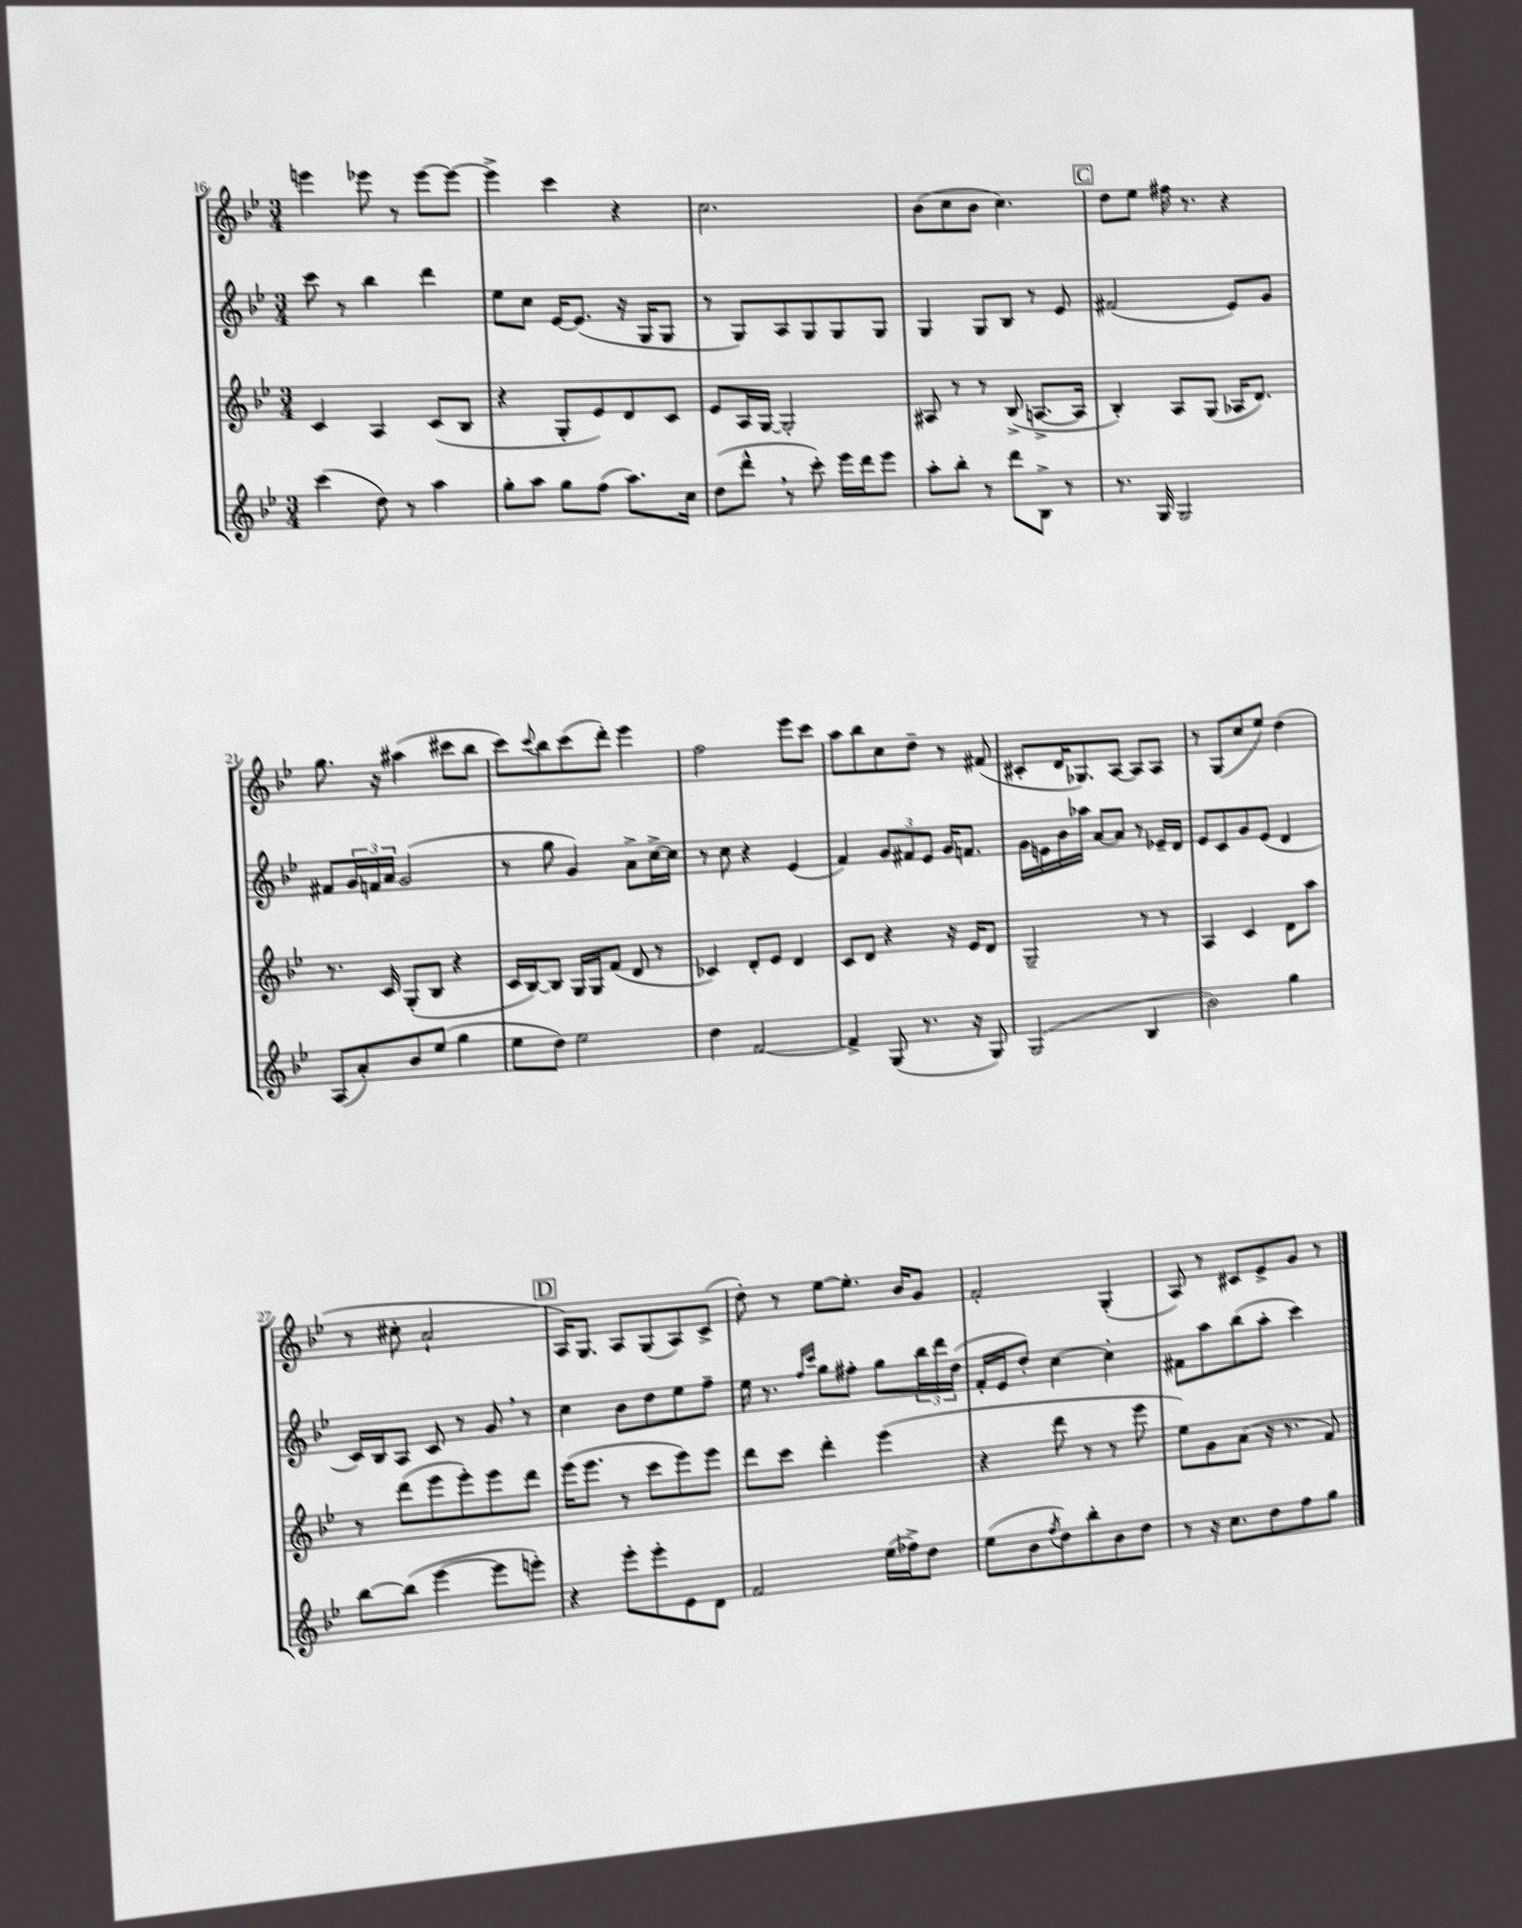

**kern	**kern	**kern	**kern
*part4	*part3	*part2	*part1
*staff4	*staff3	*staff2	*staff1
*clefG2	*clefG2	*clefG2	*clefG2
*k[b-e-]	*k[b-e-]	*k[b-e-]	*k[b-e-]
*M3/4	*M3/4	*M3/4	*M3/4
=16	=16	=16	=16
(4ccc\	4c/	8ccc\	4eeen\
.	.	8r	.
8dd\)	4A/	4bb-\	8eee-X\
8r	.	.	8r
4aa\	(8c/L	4ddd\	[8eee-\L
.	8B-/J	.	8eee-\J_
=17	=17	=17	=17
8gg'\L	4r	8ee-\L	4eee-^\]
8aa\J	.	8cc\J	.
8gg\L	8G'/L	[16e-/KL	4ccc\
.	.	(8.e-/J]	.
(8ff\J	8e-/)	.	.
8.aa\L)	8d/	16r	4r
.	.	16G/KL	.
.	8c/J	8G/J	.
16cc\Jk	.	.	.
=18	=18	=18	=18
(8dd\L	8e-/L	8r	2.cc\
8ddd^^,\J	16A/L	8G/L)	.
.	[16G/JJ	.	.
8r	2G'/]	8A/	.
8ccc'\)	.	8G/	.
16eee-\LL	.	8G/	.
16ddd\J	.	.	.
8eee-\J	.	8G/J	.
=19	=19	=19	=19
8aa'\L	8A#X/	4G/	(8b-\L
8bb-'\J	8r	.	8cc\
8r	8r	8G/L	8b-\J
8ddd\L	(8B-^/	8B-/J	4.cc\)
8B-^\J	[8.An^/L	8r	.
8r	.	8e-/	.
.	16A/Jk]	.	.
!!LO:REH:place=s1:t=C
=20	=20	=20	=20
8.r	4B-'/)	(2f#X/	8dd\L
.	.	.	8ee-\J
16G/	.	.	.
2G/	8A/L	.	16ff#X\
.	.	.	8.r
.	(8G/J	.	.
.	16A-X/KL	8e-/L)	4r
.	8.d/J)	.	.
.	.	8g/J	.
!!LO:LB:g=z
=21	=21	=21	=21
(8A/L	8.r	8f#X/L	8.gg\
8a'/)	.	24g/L	.
.	.	24fn/	.
.	16c/	.	16r
.	.	24a/JJ	.
8b-/	(8G'/L	(2g/	(4aa#X\
(8ee-/J	8B-/J	.	.
4gg\	4r	.	8ccc#X\L
.	.	.	8bb-\J
=22	=22	=22	=22
8ee-\L	16c/LL	8r	8ccc\L)
.	[16B-/J)	.	.
.	.	.	8qqccc/
8dd\J)	8B-/J]	8gg\	8bb-\
2ee-\	16G/LL	4g/)	(8ccc\
.	16G/J	.	.
.	(8f/J	.	8ddd'\J)
.	8d/	8a^\L	4eee-\
.	8r	[16cc^\L	.
.	.	16cc\JJ]	.
=23	=23	=23	=23
4dd\	4c-X/)	8r	2ff\
.	.	8cc\	.
[2f/	8d'/L	4r	.
.	8e-/J	.	.
.	4d/	(4e-/	8eee-\L
.	.	.	8ccc\J
=24	=24	=24	=24
4f^/]	8c/L	4f/)	8aa\L
.	8d/J	.	8bb-\
(8G/	4r	12g/L	8cc\
.	.	12f#X/	.
8.r	.	.	8dd~\J
.	.	12e-/J	.
.	16r	16g/KL	8r
16r	16e-/KL	8.fn/J	.
8G/)	8d/J	.	(8f#X/
=25	=25	=25	=25
(2G/	2G~/	16g\LL	8c#X'/L
.	.	16en\	.
.	.	16b-\	16d/K
.	.	16aa-X\JJ	8.G-X/)
.	.	[8a/L	.
.	.	8a/J]	[8A/J
4B-/	8r	8r	8A/L]
.	8r	16e-X~/LL	8A/J
.	.	16d/JJ	.
=26	=26	=26	=26
2b-\)	4A/	8e-/L	8r
.	.	8c/	(8G/L
.	4c/	8g/	8cc/
.	.	(8e-/J	8ee-/J)
4gg\	8d\L	4d/	(4dd\
.	8aa\J	.	.
!!LO:LB:g=z
=27	=27	=27	=27
[8bb-\L	8r	16c/LL)	8r
.	.	16B-/J	.
(8bb-\J]	(8ddd\L	8A/J	8cc#X'\
[4eee-\	8eee-\	8c/	2a`/
.	8eee-'\)	8r	.
8eee-\L]	8eee-\	8g,/	.
8eeen'\J)	8ddd\J	8r	.
!!LO:REH:place=s1:t=D
=28	=28	=28	=28
4r	(16eee-\KL	4cc\	16A/KL)
.	8.eee-\J	.	8.G/J
8eee-'\L	8r	8b-\L	8A/L
8eee-'\	8ccc\L	8dd\	(8G/
8e-\	8eee-\)	8ee-\	8A/)
8d\J	8eee-\J	8ff~\J	(8c^/J
=29	=29	=29	=29
2f/	8ddd\L	16ee-\	8dd'\)
.	.	8.r	.
.	8ccc\J	.	8r
.	.	16qqff/LL	.
.	.	16qqccc/JJ	.
.	4ddd'\	8gg\L	[8ee-\L
.	.	8ff#X'\J	8.ee-'\J]
(16ee-\LL	(4eee-\	8gg\L	.
16ff-X^\J)	.	.	16b-/KL
8dd\J	.	24bb-\L	8g/J
.	.	24ddd\	.
.	.	(24dd\JJ	.
=30	=30	=30	=30
(8ee-\L	4r	16f'/LL	2f'/
.	.	16e-/J	.
8b-\	.	8dd'/J)	.
8qff/	.	.	.
8dd\)	8ddd\	[4cc\	.
8bb-'\	8r	.	.
8b-\	8r	4cc'\]	(4G'/
8dd\J	8eee-\	.	.
=31	=31	=31	=31
8r	8ee-\L)	8f#X\L	8A/)
16r	8g\	8aa\	8r
8.cc\L	.	.	.
.	(8a\J	(8bb-\	8c#X/L
8dd\	16r	8aa'\J	8e-^/
.	8.r	.	.
8ff\	.	4ccc\)	8g/J
8gg\J	8f/)	.	8r
==	==	==	==
*-	*-	*-	*-
